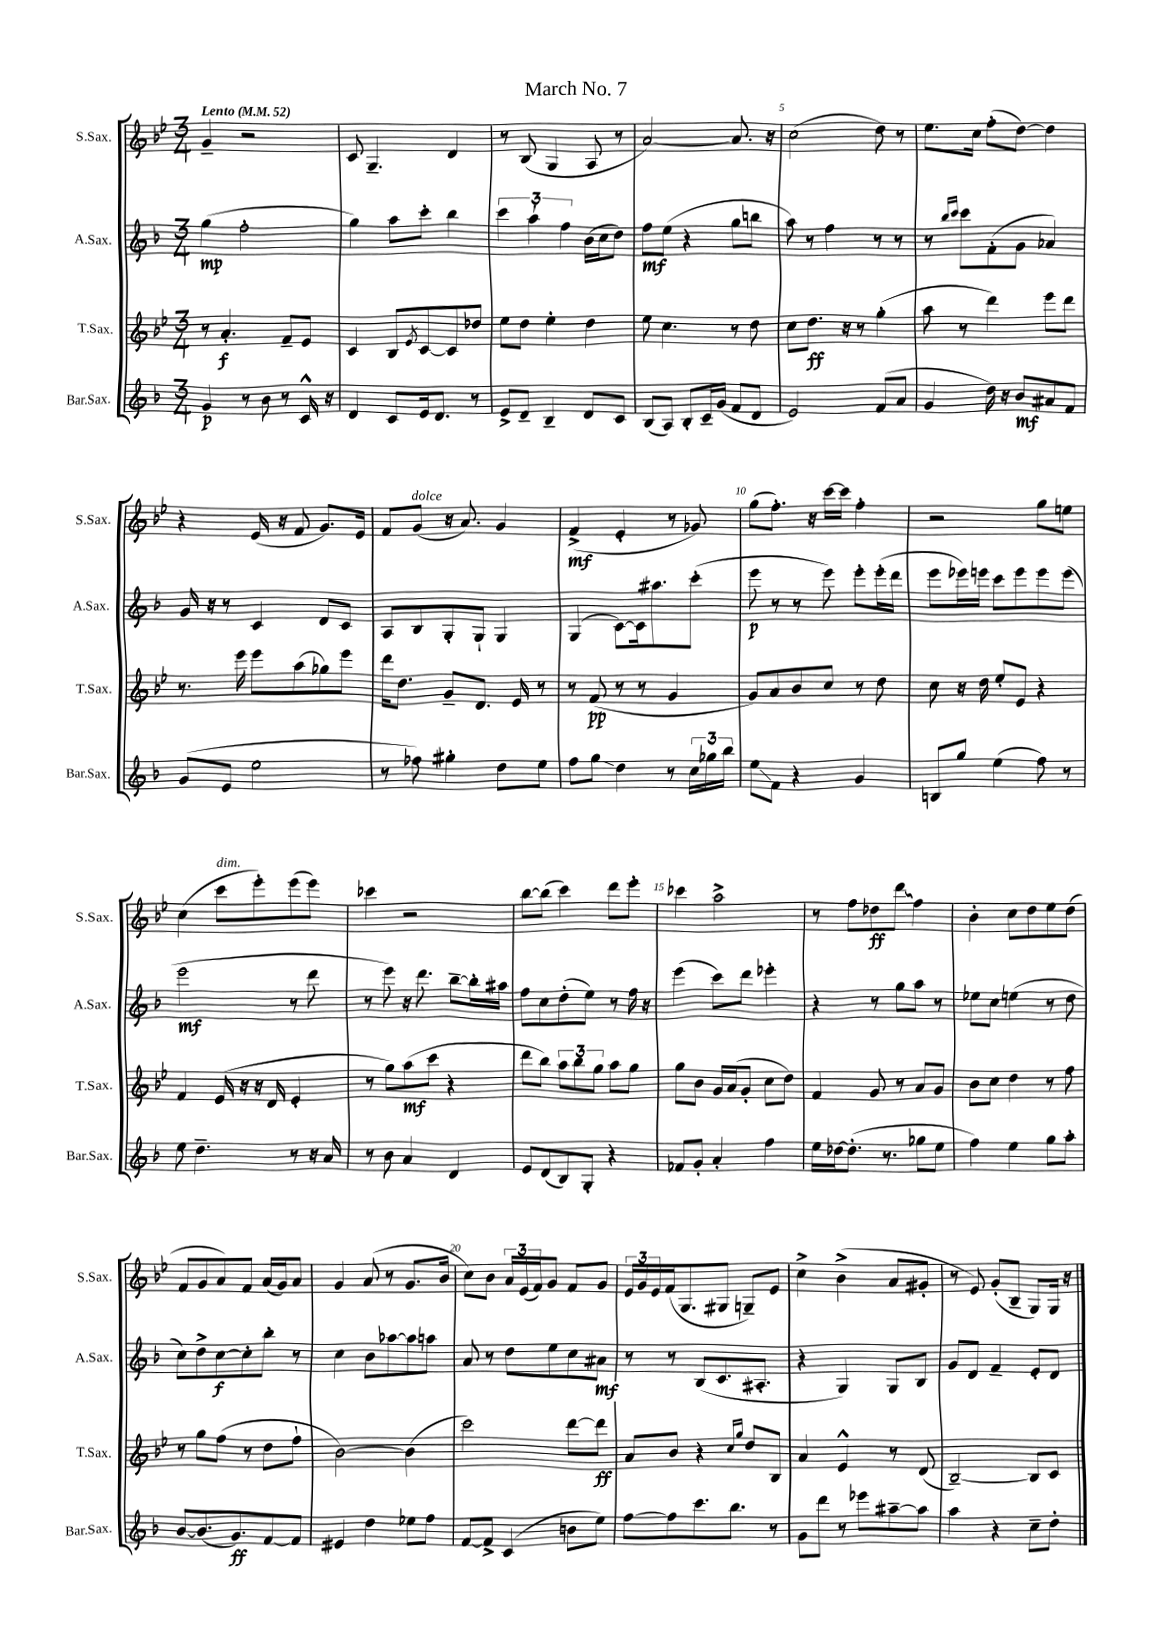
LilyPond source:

\header { title = "March No. 7" }
<<
\new StaffGroup <<
\new Staff = "s0" \with { instrumentName = "S.Sax." shortInstrumentName = "S.Sax." } {
    \clef treble \key bes \major \numericTimeSignature \time 3/4 \tempo "Lento" 4 = 52
    g'4-- r2 |
    c'8 g4.-- d'4 |
    r8 bes8( g4 a8 r8 |
    a'2~) a'8. r16 |
    c''2( d''8) r8 |
    ees''8. c''16 f''8-.( d''8~) d''4 |
    r4 ees'16( r16 f'8 g'8.) ees'16 |
    f'8 g'8^\markup { \italic "dolce" }( r16 a'8.) g'4 |
    f'4->\mf( ees'4-. r8 ges'8) |
    g''8( f''8.-.) r16 c'''16~ c'''16 f''4-. |
    r2 g''8 e''8 |
    c''4( c'''8^\markup { \italic "dim." } ees'''8-.) ees'''8( ees'''8) |
    ces'''4 r2 |
    bes''8~ bes''8( c'''4) d'''8 ees'''8-. |
    ces'''4 a''2-> |
    r8 f''8 des''8\ff \once \override Glissando.style = #'zigzag d'''8\glissando f''4 |
    bes'4-. c''8 d''8 ees''8 d''8( |
    f'8 g'8 a'8) f'8 a'16( g'16) a'8 |
    g'4 a'8( r8 g'8. bes'16 |
    c''8) bes'8 \tuplet 3/2 { a'16 ees'16( f'16) } g'8 f'8 g'8 |
    \tuplet 3/2 { ees'16 g'16 ees'16 } f'16( g8. gis8 g8--) ees'8 |
    c''4-> bes'4->( a'8 gis'8-. |
    r8 ees'8) g'8-.( bes8-- g8) g16 r16 \bar "|." |
}
\new Staff = "s1" \with { instrumentName = "A.Sax." shortInstrumentName = "A.Sax." } {
    \clef treble \key f \major \numericTimeSignature \time 3/4
    g''4\mp( f''2-. |
    g''4) a''8 c'''8-. bes''4 |
    \tuplet 3/2 { c'''4 a''4-! f''4 } bes'16( c''16 d''8) |
    f''8\mf e''8( r4 g''8 b''8 |
    a''8) r8 f''4 r8 r8 |
    r8 \grace { bes''16 c'''16 } c'''8 f'8-.( g'8 aes'4) |
    g'16 r16 r8 c'4 d'8 c'8 |
    a8 bes8 g8-. g8-! g4 |
    g4( c'8~) c'16 ais''8. c'''8-.( |
    e'''8\p r8 r8 e'''8) e'''8-. e'''16-.( d'''16 |
    e'''8 ees'''16) e'''16 c'''8 e'''8 e'''8 e'''8( |
    e'''2\mf r8 d'''8 |
    r8 e'''8) r16 d'''8. bes''8~-- bes''16-. ais''16 |
    f''8 c''8 d''8-.( e''8) r8 f''16 r16 |
    e'''4( c'''8) d'''8 ees'''4-. |
    r4 r8 g''8 a''8 r8 |
    ees''8 c''8 e''4( r8 d''8 |
    c''8) d''8-> c''8~\f c''8-. bes''8-. r8 |
    c''4 bes'8 aes''8~ aes''8 a''8 |
    a'8 r8 d''8 e''8 c''8 ais'8\mf |
    r8 r8 bes8( c'8. ais8.-. |
    r4 g4) g8 bes8 |
    g'8 d'8 f'4-- e'8-. d'8 \bar "|." |
}
\new Staff = "s2" \with { instrumentName = "T.Sax." shortInstrumentName = "T.Sax." } {
    \clef treble \key bes \major \numericTimeSignature \time 3/4
    r8 a'4.-.\f f'8-- ees'8 |
    c'4 bes8 \acciaccatura { ees'8 } c'8~ c'8 des''8 |
    ees''8 d''8 ees''4-. d''4 |
    ees''8 c''4. r8 d''8 |
    c''8 d''8.\ff r16 r8 g''4-.( |
    a''8 r8 d'''4) ees'''8 d'''8 |
    r8. ees'''16 ees'''8 a''8( ges''8) ees'''8 |
    d'''16 d''8. g'8-- d'8. ees'16 r8 |
    r8 f'8\pp( r8 r8 g'4 |
    g'8) a'8 bes'8 c''8 r8 d''8 |
    c''8 r16 d''16 ees''8-. ees'8 r4 |
    f'4 ees'16( r16 r16 d'16 ees'4-. |
    r8 g''8) a''8\mf( c'''8 r4 |
    d'''8 bes''8) \tuplet 3/2 { a''8 bes''8 g''8 } a''8 g''8 |
    g''8 bes'8 g'16 a'16( g'8-. c''8 d''8) |
    f'4 g'8 r8 a'8 g'8 |
    bes'8 c''8 d''4 r8 f''8 |
    r8 g''8 f''8( r8 d''8 f''8-! |
    bes'2~) bes'4( |
    c'''2) d'''8~ d'''8\ff |
    a'8 bes'8 r4 \grace { c''16 g''16 } d''8 bes8 |
    a'4 ees'4-^ r8 d'8( |
    bes2~--) bes8 c'8 \bar "|." |
}
\new Staff = "s3" \with { instrumentName = "Bar.Sax." shortInstrumentName = "Bar.Sax." } {
    \clef treble \key f \major \numericTimeSignature \time 3/4
    g'4\p r8 bes'8 r8 c'16-^ r16 |
    d'4 c'8 e'16 d'8. r8 |
    e'8-> d'8-- bes4-- d'8 c'8 |
    bes8( a8) bes8-. c'16-- g'16( f'8 d'8 |
    e'2) f'8( a'8 |
    g'4 d''16) r16 bes'8\mf ais'8 f'8 |
    g'8( e'8 e''2 |
    r8 fes''8) gis''4-. d''8 e''8 |
    f''8 g''8\glissando d''4 r8 \tuplet 3/2 { c''16 ges''16 bes''16 } |
    e''8\glissando f'8 r4 g'4 |
    b8 g''8 e''4( f''8) r8 |
    e''8 d''4.-- r8 r16 a'16 |
    r8 bes'8 a'4 d'4 |
    e'8 d'8( bes8) g8-. r4 |
    fes'8 g'8-. a'4-. f''4 |
    e''16 des''16~ des''8.-.( r8. ges''8 e''8 |
    f''4) e''4 g''8 a''8-. |
    bes'8~ bes'8.( g'8.\ff) f'8~ f'8 |
    eis'4 d''4 ees''8 f''8 |
    f'8~ f'8-> c'4( b'8 e''8) |
    f''8~ f''8 c'''8. bes''8. r8 |
    g'8 d'''8 r8 ees'''8 ais''8~-- ais''8 |
    a''4 r4 c''8-- d''8-. \bar "|." |
}
>>
>>
\layout { \context { \Score \override BarNumber.break-visibility = ##(#f #t #t) barNumberVisibility = #(every-nth-bar-number-visible 5) } }
